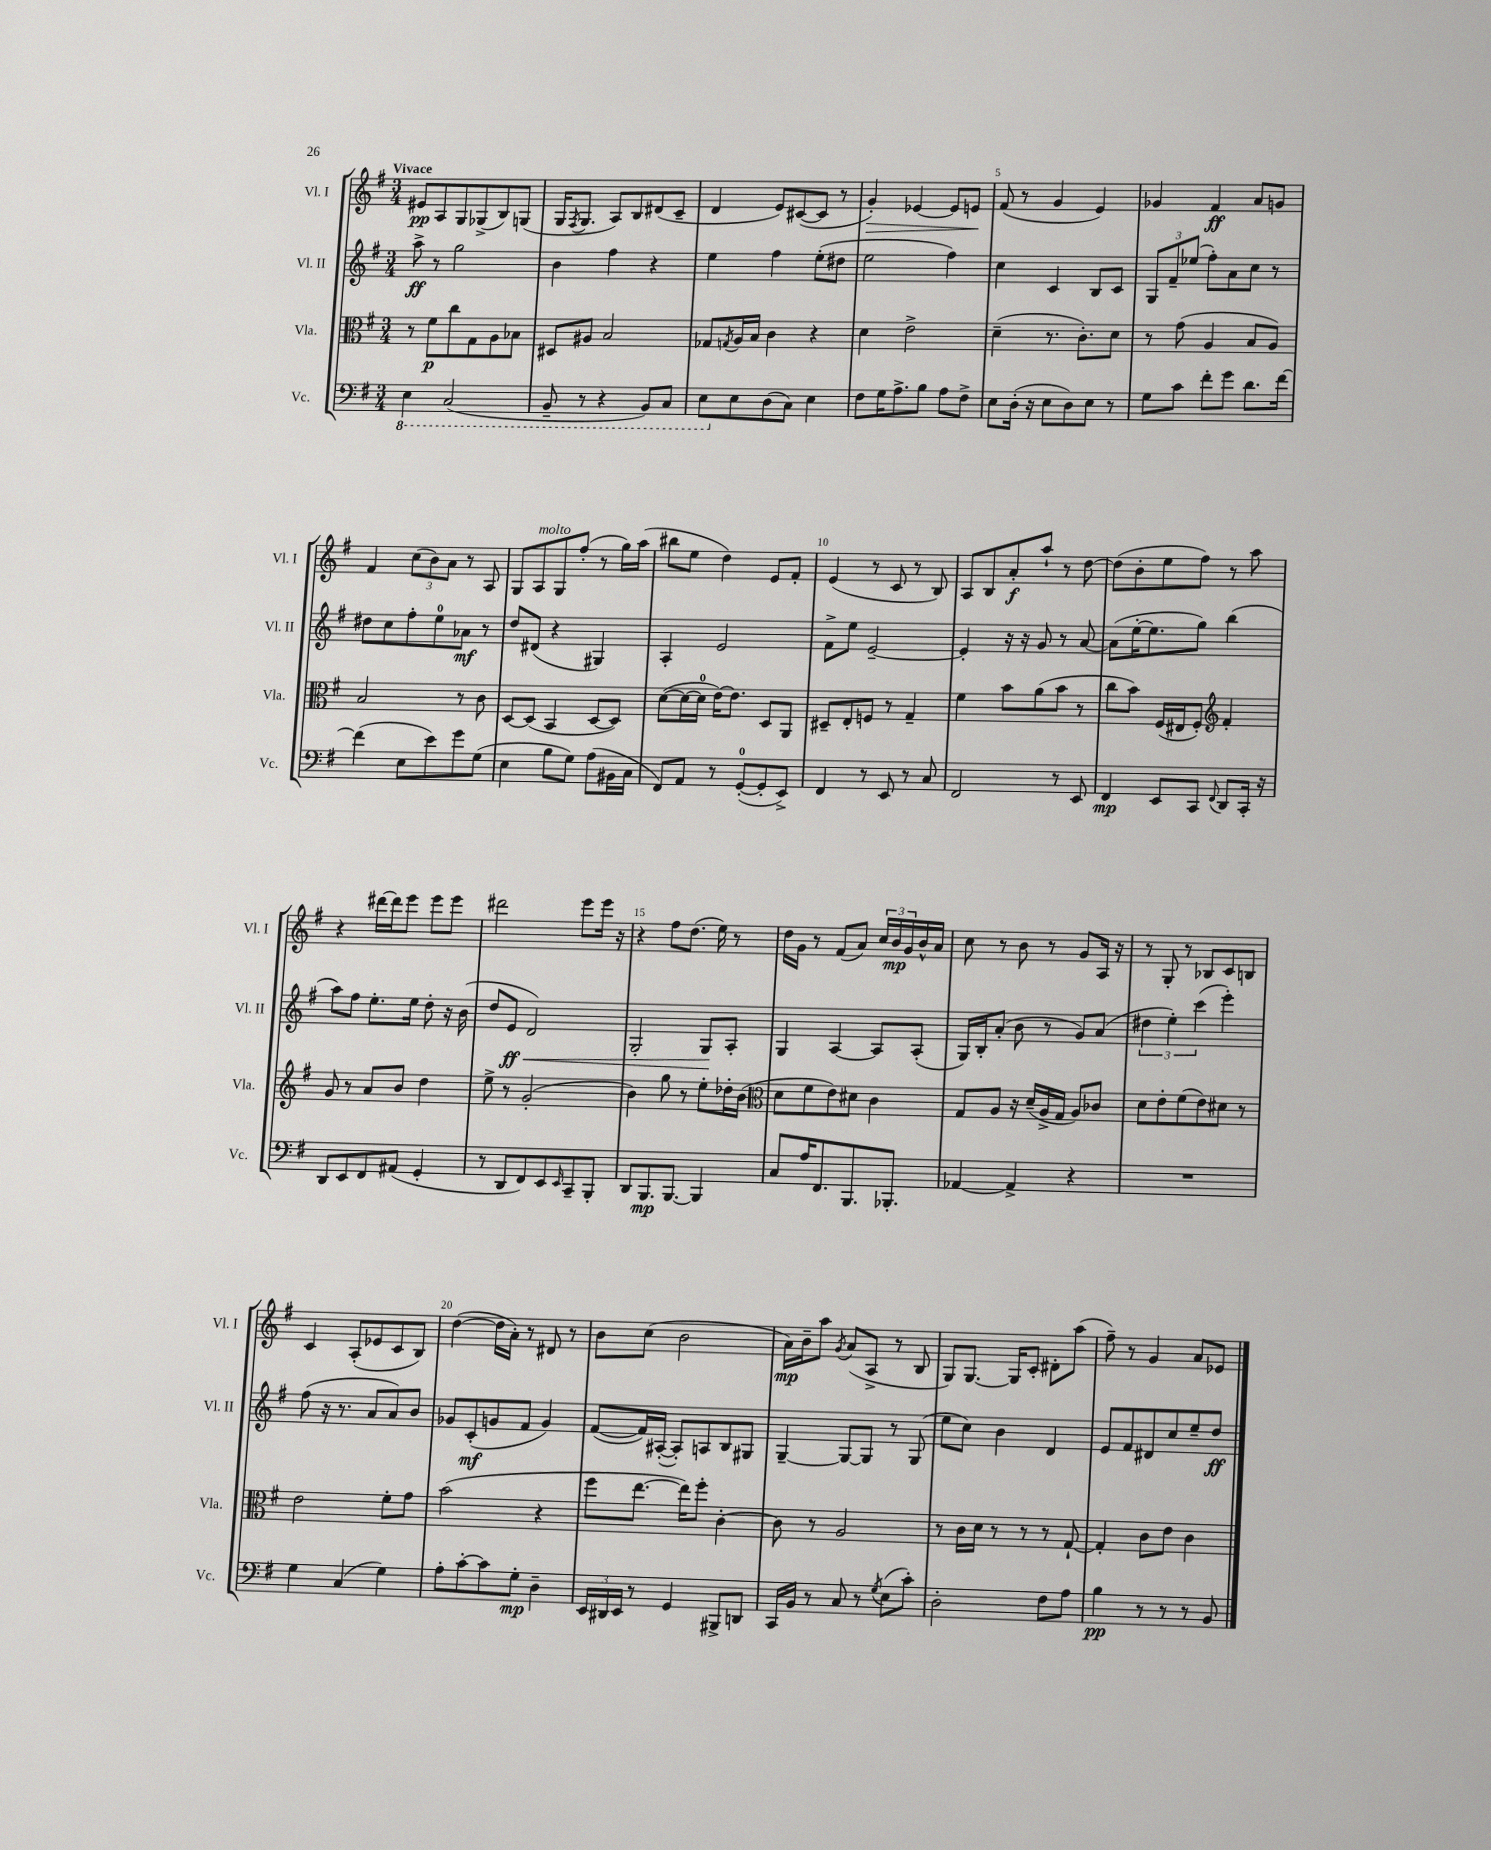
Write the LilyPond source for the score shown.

<<
\new StaffGroup <<
\new Staff = "s0" \with { instrumentName = "Vl. I" shortInstrumentName = "Vl. I" } {
    \clef treble \key g \major \numericTimeSignature \time 3/4 \tempo "Vivace"
    eis'8\pp a8 g8 ges8->( b8) g8( |
    g16 \acciaccatura { fis8 } g8. a8) b8 dis'8( c'8-- |
    d'4 e'8) cis'8~( cis'8 r8 |
    g'4-.\>) ees'4~ ees'8 e'8\! |
    fis'8( r8 g'4 e'4) |
    ges'4 fis'4\ff a'8 g'8 |
    fis'4 \tuplet 3/2 { c''8( b'8) a'8 } r8 a8 |
    g8 a8^\markup { \italic "molto" } g8 fis''8-.( r8 g''16) a''16( |
    bis''8 e''8 d''4) e'8 fis'8-. |
    e'4( r8 c'8 r8 b8) |
    a8 b8 a'8-.\f a''8-! r8 d''8~ |
    d''8( b'8-. e''8 fis''8) r8 a''8 |
    r4 dis'''16~ dis'''16 e'''8 e'''8 e'''8 |
    dis'''2 e'''8 e'''16 r16 |
    r4 fis''8 d''8.( e''16) r8 |
    d''16 g'16 r8 fis'8( a'8) \tuplet 3/2 { c''16 b'16\mp g'16 } b'16-^ a'16 |
    c''8 r8 b'8 r8 g'8 a16 r16 |
    r8 g8-. r8 bes8 c'8 b8 |
    c'4 a8-.( ees'8 c'8 b8) |
    d''4~( d''16 a'16-.) r8 dis'8 r8 |
    b'8 c''8( b'2 |
    a'16\mp) b'16-- a''8 \acciaccatura { g'8 } a'8( a8-> r8 b8 |
    g8) g8.~ g16 c'8-. dis'8-. a''8( |
    fis''8--) r8 g'4 a'8 ees'8 \bar "|." |
}
\new Staff = "s1" \with { instrumentName = "Vl. II" shortInstrumentName = "Vl. II" } {
    \clef treble \key g \major \numericTimeSignature \time 3/4
    a''8->\ff r8 g''2 |
    b'4 fis''4 r4 |
    e''4 fis''4 e''8-.( dis''8 |
    e''2 fis''4) |
    c''4 c'4 b8 c'8 |
    \tuplet 3/2 { g8 fis'8-- ees''8( } fis''8-.) a'8 c''8 r8 |
    dis''8 c''8 fis''8-. e''8-0 aes'8\mf r8 |
    d''8 dis'8( r4 gis4) |
    a4-. e'2 |
    fis'8-> e''8 e'2~-- |
    e'4-. r16 r16 g'8 r8 a'8~ |
    a'8( e''16~-. e''8. g''8) b''4( |
    a''8) fis''8 e''8.-. e''16 d''8-. r16 b'16( |
    d''8 e'8\ff\< d'2) |
    g2-. g8\! a8-. |
    g4 a4~ a8 a8-.( |
    g16) b16-. a'8-.( b'8 r8 g'8) a'8( |
    \tuplet 3/2 { dis''4 e''4-.) c'''4( } e'''4-.) |
    fis''8( r16 r8. a'8 a'8) b'8 |
    ges'8 c'8-.\mf( g'8 fis'8 g'4) |
    fis'8~( fis'16) ais16~-.( ais8-.) a8 b8 gis8 |
    g4~-- g8~ g8 r8 g8( |
    e''8 c''8) b'4 d'4 |
    e'8 fis'8 dis'8 c''8 e''8-- d''8\ff \bar "|." |
}
\new Staff = "s2" \with { instrumentName = "Vla." shortInstrumentName = "Vla." } {
    \clef alto \key g \major \numericTimeSignature \time 3/4
    r8 fis'8\p c''8 g8 a8 bes8 |
    dis8 ais8 b2 |
    ges8 \acciaccatura { g8 } a16 b16 c'4 r4 |
    d'4 e'2-> |
    d'4--( r8. c'8.-.) d'8 |
    r8 g'8( a4 b8 a8) |
    b2 r8 c'8 |
    d8~ d8( b,4 d8~ d8) |
    d'8~( d'16~ d'16-0 e'16~) e'8. d8 a,8 |
    dis8-- e8-. f8 r8 g4-- |
    fis'4 b'8 a'8( b'8 r8 |
    c''8 b'8) fis16( eis16 fis8-.) \clef treble fis'4-. |
    g'8 r8 a'8 b'8 d''4 |
    e''8-> r8 g'2-.( |
    b'4) g''8 r8 e''8-. des''16-. b'16( |
    \clef alto d'8 fis'8 e'8) dis'8 c'4 |
    g8 a8 r16 d'16--( a16-> g16 a8) ces'8 |
    d'8 e'8-. fis'8( e'8) dis'8 r8 |
    e'2 fis'8-. g'8 |
    b'2( r4 |
    fis''8 e''8.~ e''16) fis''8-. c'4~-. |
    c'8 r8 a2 |
    r8 c'16 d'16 r8 r8 r8 g8~-! |
    g4-. c'8 e'8 c'4 \bar "|." |
}
\new Staff = "s3" \with { instrumentName = "Vc." shortInstrumentName = "Vc." } {
    \clef bass \key g \major \numericTimeSignature \time 3/4
    \ottava #-1 e,4 c,2( |
    b,,8-- r8 r4 b,,8) c,8 |
    e,8 \ottava #0 e8 d8( c8) e4 |
    fis8 g16 a8.-> b8 a8 fis8-> |
    e8 d16-.( r16 e8 d8) e8 r8 |
    g8 c'8 fis'8-. g'8 d'8. fis'16~ |
    fis'4( e8 e'8) g'8 g8( |
    e4 b8 g8) a8( bis,16 c16 |
    fis,8) a,8 r8 g,8-0~-.( g,8-. e,8->) |
    fis,4 r8 e,8 r8 c8 |
    fis,2 r8 e,8 |
    fis,4\mp e,8 c,8 \appoggiatura { fis,8 } d,8 c,16-. r16 |
    d,8 e,8 fis,8 ais,8( g,4-. |
    r8 d,8 fis,8) e,8 \grace { e,16 } c,8-- b,,8-. |
    d,8 b,,8.\mp b,,8.~ b,,4 |
    c8 a16 fis,8. b,,8. bes,,8.-. |
    aes,4~ aes,4-> r4 |
    R2. |
    g4 c4( g4) |
    a8-. c'8~-. c'8 g8-.\mp d4-- |
    \tuplet 3/2 { e,16 dis,16 e,16 } r8 g,4 bis,,8-> d,8 |
    c,16 b,16 r8 c8 r8 \acciaccatura { g8 } e8( c'8-.) |
    d2-. fis8 a8 |
    b4\pp r8 r8 r8 b,8 \bar "|." |
}
>>
>>
\layout { \context { \Score \override BarNumber.break-visibility = ##(#f #t #t) barNumberVisibility = #(every-nth-bar-number-visible 5) } }
